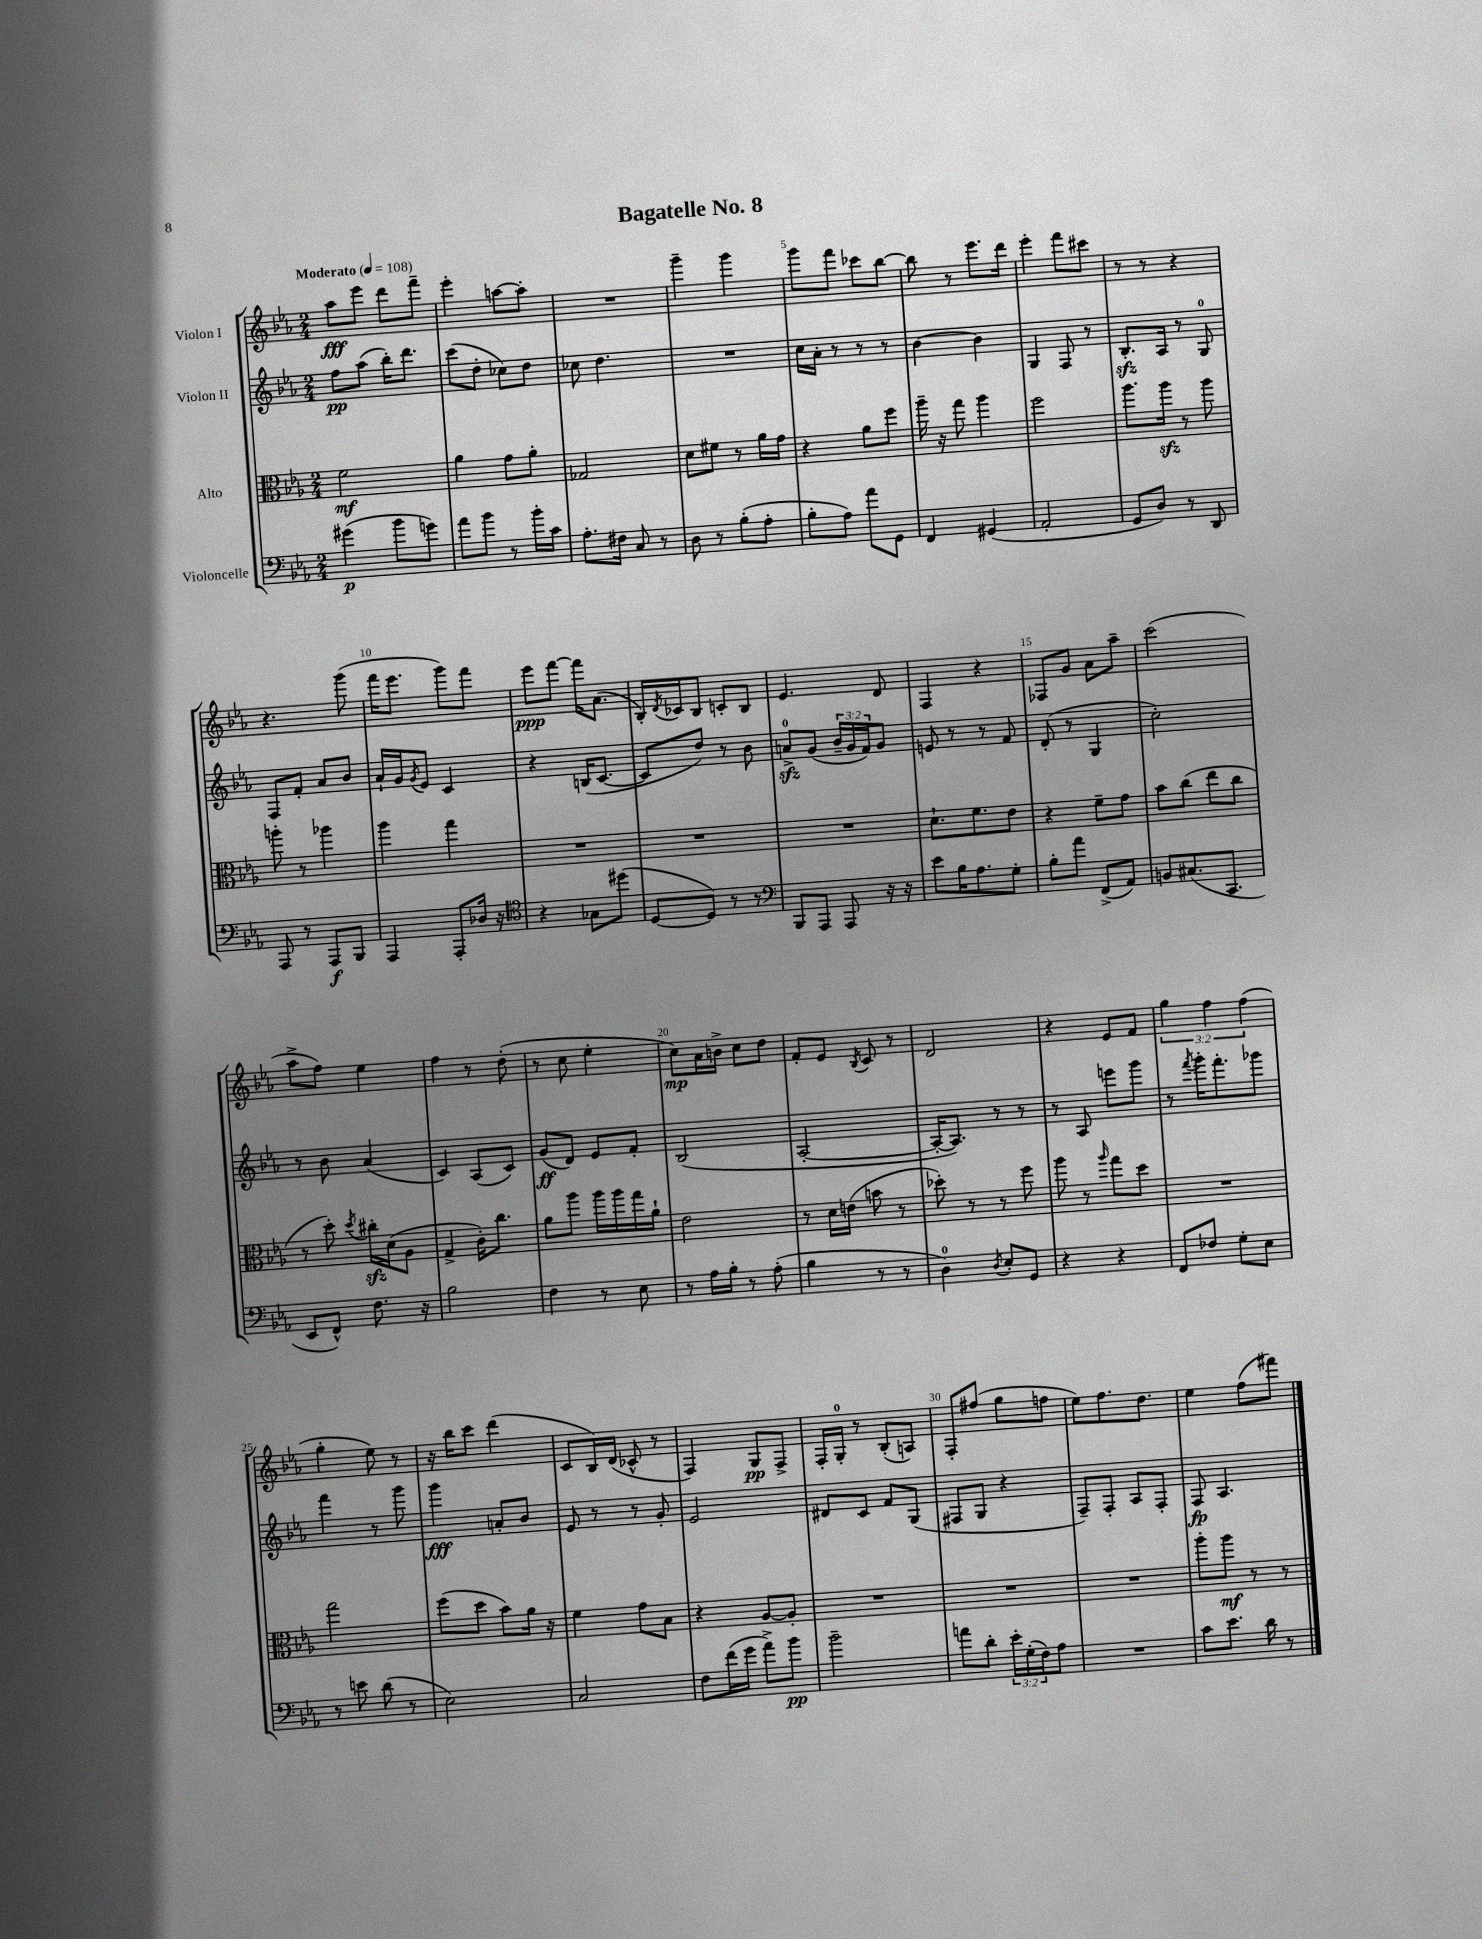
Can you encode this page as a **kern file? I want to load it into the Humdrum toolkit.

**kern	**kern	**kern	**kern
*staff4	*staff3	*staff2	*staff1
*clefF4	*clefC3	*clefG2	*clefG2
*k[b-e-a-]	*k[b-e-a-]	*k[b-e-a-]	*k[b-e-a-]
*M2/4	*M2/4	*M2/4	*M2/4
*MM108	*MM108	*MM108	*MM108
(4g#\	2f\	8ff\L	8aa-\L
.	.	(8aa-\J	8eee-\J
8b-\L	.	16bb-'\LK)	8ddd\L
.	.	8.ddd\J	.
8g\J)	.	.	8fff~\J
=	=	=	=
8a-\L	4a-\	(8ccc\L	4eee-'\
8b-\J	.	8dd'\J	.
8r	8g\L	8cc-\L)	[8aa\L
16b-'\LL	8a-'\J	8dd\J	8aa'\]J
16c\JJ	.	.	.
=	=	=	=
8.A-'\L	2G-/	8cc-\	2r
.	.	4.dd\	.
16F#\Jk	.	.	.
8C/	.	.	.
8r	.	.	.
=	=	=	=
8D\	8d\L	2r	4ggg~\
8r	8f#\J	.	.
(8B-'\L	8r	.	4ggg\
8A-'\J	16a-\LL	.	.
.	16g\JJ	.	.
=	=	=	=
8B-'\L	4r	16cc\LL	8ggg\L
.	.	16a-'\JJ	.
8A-\J)	.	8r	8fff\J
8a-\L	8a-\L	8r	8ccc-\L
8GG\J	8ff\J	8r	[8bb-\J
=	=	=	=
4FF/	16aa-~\	[4b-\	8bb-\]
.	16r	.	.
.	8gg\	.	8r
(4GG#/	4aa-\	4b-\]	8.eee-\L
.	.	.	16ddd\Jk
=	=	=	=
2AA-'/	2ff\	4G/	4eee-'\
.	.	8F/	8fff\L
.	.	8r	8ccc#\J
=	=	=	=
8GG/L	8.aa-\L	8.B-'/L	8r
8D/J)	.	.	8r
.	16aa-\Jk	16A-/Jk	.
8r	8r	8r	4r
8DD/	8aa-\	8G/	.
=	=	=	=
8AAA-/	8aa'\	8F/L	4.r
8r	8r	8f'/J	.
8AAA-/L	4aa-\	8a-/L	.
8BBB-/J	.	8b-/J	(8ggg\
=	=	=	=
4AAA-/	4aa-\	16a-`/LL	16fff\LK
.	.	16g/J	8.eee-\J
.	.	8qg/	.
.	.	8e-/J	.
8AAA-'/L	4gg\	4c/	8ggg\L)
16D-/Jk	.	.	8fff\J
16r	.	.	.
=	=	=	=
*clefC4	*	*	*
4r	2r	4r	8eee-\L
.	.	.	[8fff\J
8G-\L	.	(16B/LK	16fff\]LK
.	.	[8.c/J	(8.a-\J
(8dd#\J	.	.	.
=	=	=	=
[8D/L	2r	8c/]L	16B-'/LL)
.	.	.	8qd/
.	.	.	16c-/J
8D/]J)	.	8dd/J)	8B-/J
8r	.	8r	8c'/L
8r	.	8b-\	8B-/J
=	=	=	=
*clefF4	*	*	*
8BBB-/L	2r	8a^/L	4.e-/
8AAA-/J	.	(8g/J	.
8AAA-/	.	24b-~/LL	.
.	.	24g/	.
.	.	24f/J)	.
16r	.	8g/J	8d/
16r	.	.	.
=	=	=	=
8e-\L	8.d`\L	8e/	4F/
16B-\K	.	8r	.
8.A-\	8.f\	.	.
.	.	8r	4r
8G'\J	8e-\J	8f/	.
=	=	=	=
8B-'\L	4r	(8d'/	8F-/L
8a-\J	.	8r	8g/J
(8FF^/L	8f~\L	4G/	8a-\L
8AA-/J)	8g\J	.	8aa-~\J
=	=	=	=
8BB/L	8b-\L	2cc'\)	(2ccc\
(8.C#/	(8cc\J	.	.
.	8ee-\L	.	.
8.CC/J	.	.	.
.	8cc\J	.	.
=	=	=	=
8EE-/L	8r	8r	8aa-^\L
8FF^^/J)	8dd'\)	8b-\	8ff\J)
.	8qdd/	.	.
8.F\	16cc#'\LL	(4a-/	4ee-\
.	(16d\J	.	.
.	8A-\J	.	.
16r	.	.	.
=	=	=	=
2B-\	4G^/	4c/)	4ff\
.	16c'\LK)	(8A-/L	8r
.	8.cc\J	.	.
.	.	8c/J)	(8dd'\
=	=	=	=
4F\	8a-\L	(8g/L	8r
.	8aa-\J	8d/J)	8cc\
8r	16aa-\LL	8e-/L	4ee-'\
.	16aa-\	.	.
8E-\	16gg\	8f'/J	.
.	16a-`\JJ	.	.
=	=	=	=
8r	2e-\	(2B-/	8cc\L)
16A-\LL	.	.	16a-\L
16B-'\JJ	.	.	16b^\JJ
8r	.	.	8cc\L
(8A-'\	.	.	8dd\J
=	=	=	=
4B-\	8r	[2A-'/	8f'/L
.	16d\LL	.	8e-/J
.	(16e\JJ	.	.
.	.	.	8qB-/
8r	8b\	.	8c/
8r	8r	.	8r
=	=	=	=
4D\)	8dd-'\)	16A-'/_LK	2d/
.	.	8.A-/]J)	.
.	8r	.	.
8qD/	.	.	.
8E-'/L	8r	8r	.
8GG/J	8ff\	8r	.
=	=	=	=
4r	8aa-\	8r	4r
.	8r	8A-/	.
.	16qqaa-/	.	.
4r	8gg\L	8eee\L	8e-/L
.	8dd\J	8ggg\J	8f/J
=	=	=	=
8FF/L	2r	8r	6gg\
.	.	8qfff/	.
8F-/J	.	16ggg'\LK	.
.	.	.	6ff\
.	.	8.fff'\	.
8G'\L	.	.	.
.	.	.	(6ff\
8E-\J	.	8ggg-\J	.
=	=	=	=
8r	2gg\	4fff\	4gg'\
8e\	.	.	.
(8d\	.	8r	8ee-\)
8r	.	8ggg\	8r
=	=	=	=
2E-\)	(8ff\L	4ggg\	16r
.	.	.	16bb-\LK
.	8dd\J	.	8ccc\J
.	8b-\L)	8a'/L	(4ddd\
.	16a-\Jk	8b-/J	.
.	16r	.	.
=	=	=	=
2C/	4f\	8e-/	8c/L
.	.	8r	16B-/L)
.	.	.	(16d/JJ
.	8g\L	8r	8c-^^/
.	8B-\J	8g'/	8r
=	=	=	=
8F\L	4r	2e-/	4F/)
(16f\L	.	.	.
16g\JJ	.	.	.
8a-^\L)	[8A-/L	.	8G/L
8b-\J	8A-'/]J	.	8F^/J
=	=	=	=
2b-~\	2r	8d#/L	16F'/LL
.	.	.	16G'/JJ
.	.	8c/J	8r
.	.	8f/L	(8B-'/L
.	.	(8G/J	8A/J)
=	=	=	=
8a\L	2r	8F#/L	8F'/L
8d'\J	.	8G/J	(8ff#/J
24e-'\LL	.	4r	8gg\L
(24G'\	.	.	.
24F\J)	.	.	.
8A-\J	.	.	8ff\J
=	=	=	=
2r	2r	8F~/L)	8ee-\L)
.	.	8F'/J	8.ff\
.	.	8A-/L	.
.	.	.	8.dd\J
.	.	8F'/J	.
=	=	=	=
8c\L	8aa-'\L	8F/	4ee-\
8.e-\J	8aa-\J	4.A-/	.
.	8r	.	(8ff\L
16d\	.	.	.
8r	8r	.	8fff#\J)
==	==	==	==
*-	*-	*-	*-
